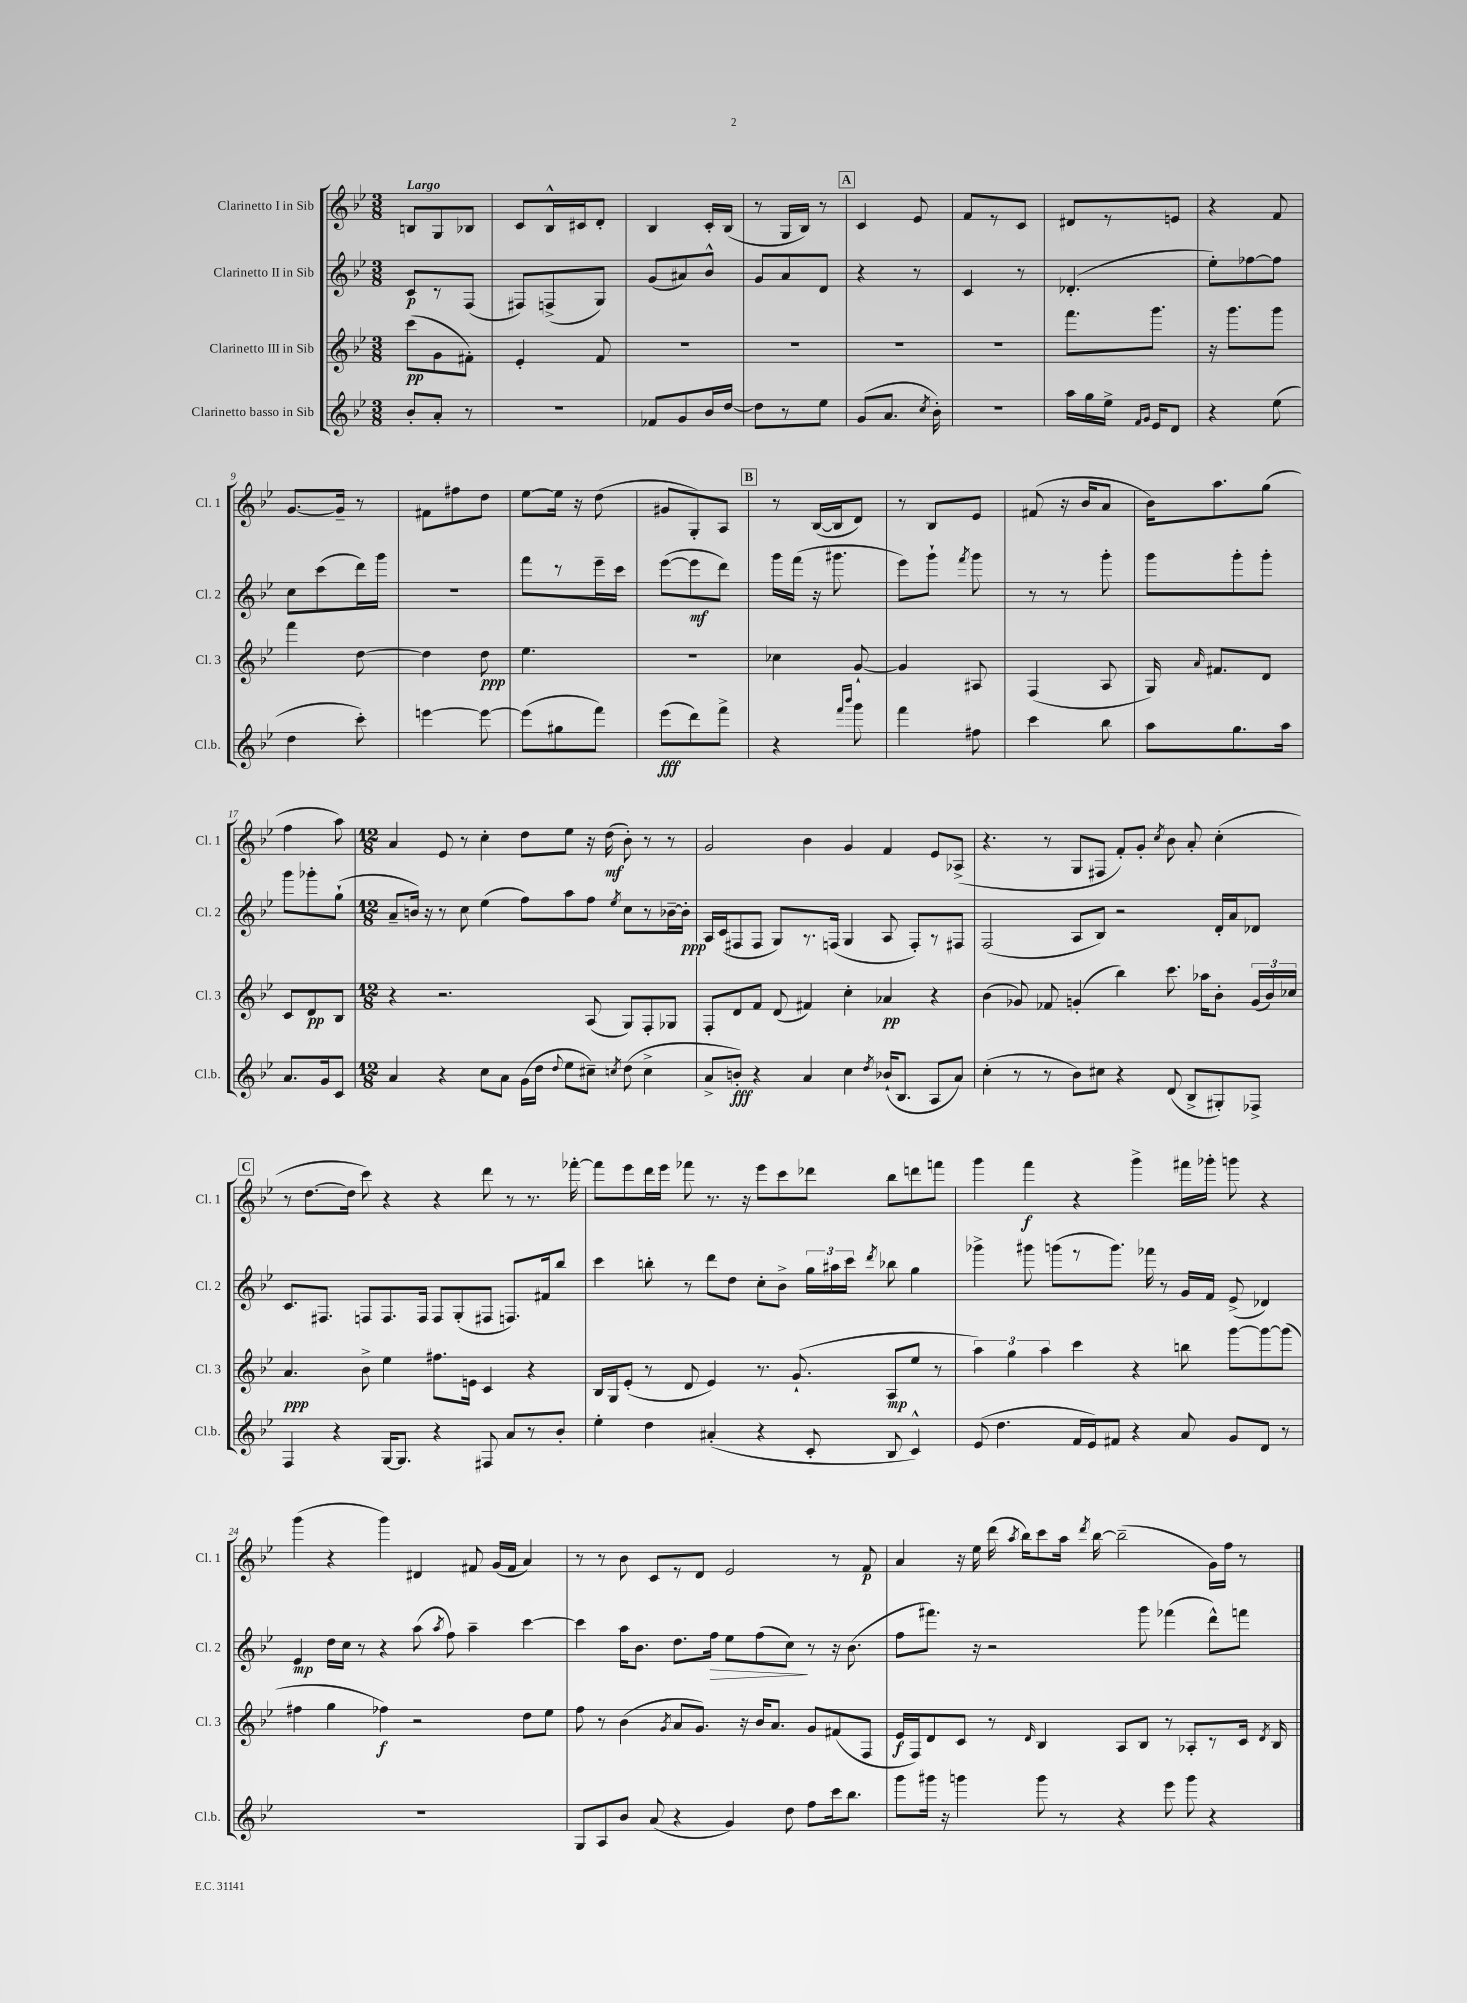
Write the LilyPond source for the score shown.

<<
\new StaffGroup <<
\new Staff = "s0" \with { instrumentName = "Clarinetto I in Sib" shortInstrumentName = "Cl. 1" } {
    \clef treble \key bes \major \numericTimeSignature \time 3/8 \tempo "Largo"
    \autoBeamOff b8[ g8 bes8] |
    c'8[ bes16-^ cis'16 d'8]-. |
    bes4 c'16[-. bes16]( |
    r8 g16[ bes16]) r8 |
    \mark \markup { \box "A" } c'4 ees'8 |
    f'8[ r8 c'8] |
    dis'8[ r8 e'8] |
    r4 f'8 |
    g'8.[~ g'16]-- r8 |
    fis'8[ fis''8 d''8] |
    ees''8[~ ees''16] r16 d''8( |
    gis'8[ g8-.) a8] |
    \mark \markup { \box "B" } r8 bes16[~( bes16 d'8]) |
    r8 bes8[ ees'8] |
    fis'8( r16 bes'16[ a'8] |
    bes'16[) a''8. g''8]( |
    f''4 a''8) |
    \numericTimeSignature \time 12/8 a'4 ees'8 r8 c''4-. d''8[ ees''8] r16 d''16\mf( bes'8-.) r8 r8 |
    g'2 bes'4 g'4 f'4 ees'8[ aes8]->( |
    r4. r8 g8[ fis8] f'8[-.) g'8]-. \acciaccatura { c''8 } bes'8 a'8-. c''4-.( |
    \mark \markup { \box "C" } r8 d''8.[~ d''16] c'''8) r4 r4 d'''8 r8 r8. fes'''16~-. |
    fes'''8[ ees'''8 d'''16 ees'''16] fes'''8 r8. r16 ees'''8[ c'''8 des'''8] bes''8[ d'''8 f'''8] |
    g'''4 f'''4\f r4 g'''4-> fis'''16[ ges'''16]-. g'''8 r4 |
    g'''4( r4 g'''4) dis'4 fis'8 g'16[( fis'16] a'4) |
    r8 r8 bes'8 c'8[ r8 d'8] ees'2 r8 f'8\p |
    a'4 r16 ees''16 d'''16( \acciaccatura { a''8 } bes''16[) c'''8 a''16] \acciaccatura { d'''8 } bes''16~ bes''2--( g'16[) f''16] r8 \bar "|." |
}
\new Staff = "s1" \with { instrumentName = "Clarinetto II in Sib" shortInstrumentName = "Cl. 2" } {
    \clef treble \key bes \major \numericTimeSignature \time 3/8
    \autoBeamOff c'8[\p r8 f8]( |
    fis8[) f8->( g8]) |
    g'8[( ais'8) bes'8]-^ |
    g'8[ a'8 d'8] |
    \mark \markup { \box "A" } r4 r8 |
    c'4 r8 |
    des'4.-.( |
    ees''8[-.) fes''8~ fes''8] |
    c''8[ c'''8( d'''16) g'''16] |
    R4. |
    f'''8[ r8 ees'''16-- c'''16] |
    ees'''8[~( ees'''8\mf d'''8]) |
    \mark \markup { \box "B" } g'''16[ f'''16]( r16 gis'''8. |
    ees'''8[) g'''8]-! \acciaccatura { f'''8 } g'''8 |
    r8 r8 g'''8-. |
    g'''8[ g'''8-. g'''8]-. |
    g'''8[ ges'''8-. g''8]-!( |
    \numericTimeSignature \time 12/8 a'8[-- b'16]) r16 r8 c''8 ees''4( f''8[) a''8 f''8] \acciaccatura { ees''8 } c''8[ r8 bes'16~-- bes'16]-.\ppp |
    a16[ c'16( fis8 fis8] g8[) r8. f16]( g4 a8 f8[-.) r8 fis8] |
    f2( a8[ bes8]) r2 d'16[-. a'16 des'8] |
    \mark \markup { \box "C" } c'8.[ fis8.] f8[ f8. f16] f8[ g8-.( fis8] f8.[) fis'16 bes''8] |
    c'''4 b''8-. r8 d'''8[ d''8] c''8[-. bes'8]-> \tuplet 3/2 { g''16[ ais''16 c'''16] } \acciaccatura { d'''8 } bes''8 g''4 |
    ges'''4-> gis'''8 g'''8[( r8 g'''8.]) fes'''16 r8 g'16[ f'16] ees'8->( des'4) |
    ees'4\mp d''16[ c''16] r8 r4 a''8( \acciaccatura { a''8 } f''8) a''4-- c'''4~ |
    c'''4 a''16[ bes'8.] d''8.[ f''16]\> ees''8[ f''8( c''8]\!) r8 r16 bes'8.( |
    f''8[ fis'''8.]) r16 r2 g'''8 fes'''4( d'''8[-^) f'''8] \bar "|." |
}
\new Staff = "s2" \with { instrumentName = "Clarinetto III in Sib" shortInstrumentName = "Cl. 3" } {
    \clef treble \key bes \major \numericTimeSignature \time 3/8
    \autoBeamOff c'''8[\pp( g'8 fis'8]-.) |
    ees'4-. f'8 |
    R4. |
    R4. |
    \mark \markup { \box "A" } R4. |
    R4. |
    f'''8.[ g'''8.] |
    r16 g'''8.[ g'''8] |
    f'''4 d''8~ |
    d''4 d''8\ppp |
    ees''4. |
    R4. |
    \mark \markup { \box "B" } ces''4 g'8~-! |
    g'4 ais8 |
    f4( a8 |
    g16) \grace { a'16 } fis'8.[ d'8] |
    c'8[ d'8\pp bes8] |
    \numericTimeSignature \time 12/8 r4 r2. a8( g8[) f8-. ges8] |
    f8[-. d'8 f'8] d'8( fis'4) c''4-. aes'4\pp r4 |
    bes'4( ges'8) fes'8 g'4-.( bes''4) c'''8. aes''16[ bes'8]-. \tuplet 3/2 { g'16[( bes'16) ces''16] } |
    \mark \markup { \box "C" } a'4.\ppp bes'8-> ees''4 fis''8.[ e'16] c'4 r4 |
    bes16[ g16 ees'8]-.( r8 d'8 ees'4) r8. g'8.-!( a8[\mp ees''8] r8 |
    \tuplet 3/2 { a''4) g''4 a''4 } c'''4 r4 b''8 g'''8[~ g'''8~ g'''8]( |
    fis''4 g''4 fes''4\f) r2 d''8[ ees''8] |
    f''8 r8 bes'4( \acciaccatura { g'8 } a'8[ g'8.]) r16 bes'16[ a'8.] g'8[ fis'8( f8] |
    ees'16[\f f16) d'8 c'8] r8 \grace { d'16 } bes4 a8[ bes8] r8 aes8[-. r8 c'16] \acciaccatura { d'8 } bes16 \bar "|." |
}
\new Staff = "s3" \with { instrumentName = "Clarinetto basso in Sib" shortInstrumentName = "Cl.b." } {
    \clef treble \key bes \major \numericTimeSignature \time 3/8
    \autoBeamOff bes'8[-. a'8]-. r8 |
    R4. |
    fes'8[ g'8 bes'16 d''16]~ |
    d''8[ r8 ees''8] |
    \mark \markup { \box "A" } g'8[( a'8.] \acciaccatura { c''8 } bes'16-.) |
    R4. |
    a''16[ g''16 ees''16]-> \grace { f'16[ g'16] } ees'16[ d'8] |
    r4 ees''8( |
    d''4 c'''8-.) |
    e'''4~ e'''8~ |
    e'''8[( gis''8 f'''8]) |
    ees'''8[\fff( d'''8) f'''8]-> |
    \mark \markup { \box "B" } r4 \grace { f'''16[ bes'''16] } g'''8 |
    f'''4 fis''8 |
    c'''4 bes''8 |
    a''8[ g''8. a''16] |
    a'8.[ g'16 c'8] |
    \numericTimeSignature \time 12/8 a'4 r4 c''8[ a'8] g'16[( d''16] \appoggiatura { d''8 } ees''8[ cis''8]--) \acciaccatura { c''8 } d''8( c''4-> |
    a'8[-> b'8]-.\fff) r4 a'4 c''4 \acciaccatura { d''8 } bes'16[-!( bes8.] a8[ a'8]) |
    c''4-.( r8 r8 bes'8[) cis''8] r4 d'8( bes8[-> gis8-.) fes8]-> |
    \mark \markup { \box "C" } f4 r4 g16[~ g8.] r4 fis8 a'8[ r8 bes'8]-. |
    ees''4-. d''4 ais'4-.( r4 c'8-. bes8 c'4-^) |
    ees'8( d''4. f'16[ ees'16) fis'8] r4 a'8 g'8[ d'8] r8 |
    R1. |
    g8[ a8 bes'8] a'8( r4 g'4) d''8 f''8[ c'''16 bes''8.] |
    g'''8[ gis'''16] r16 g'''4 g'''8 r8 r4 ees'''8 g'''8 r4 \bar "|." |
}
>>
>>
